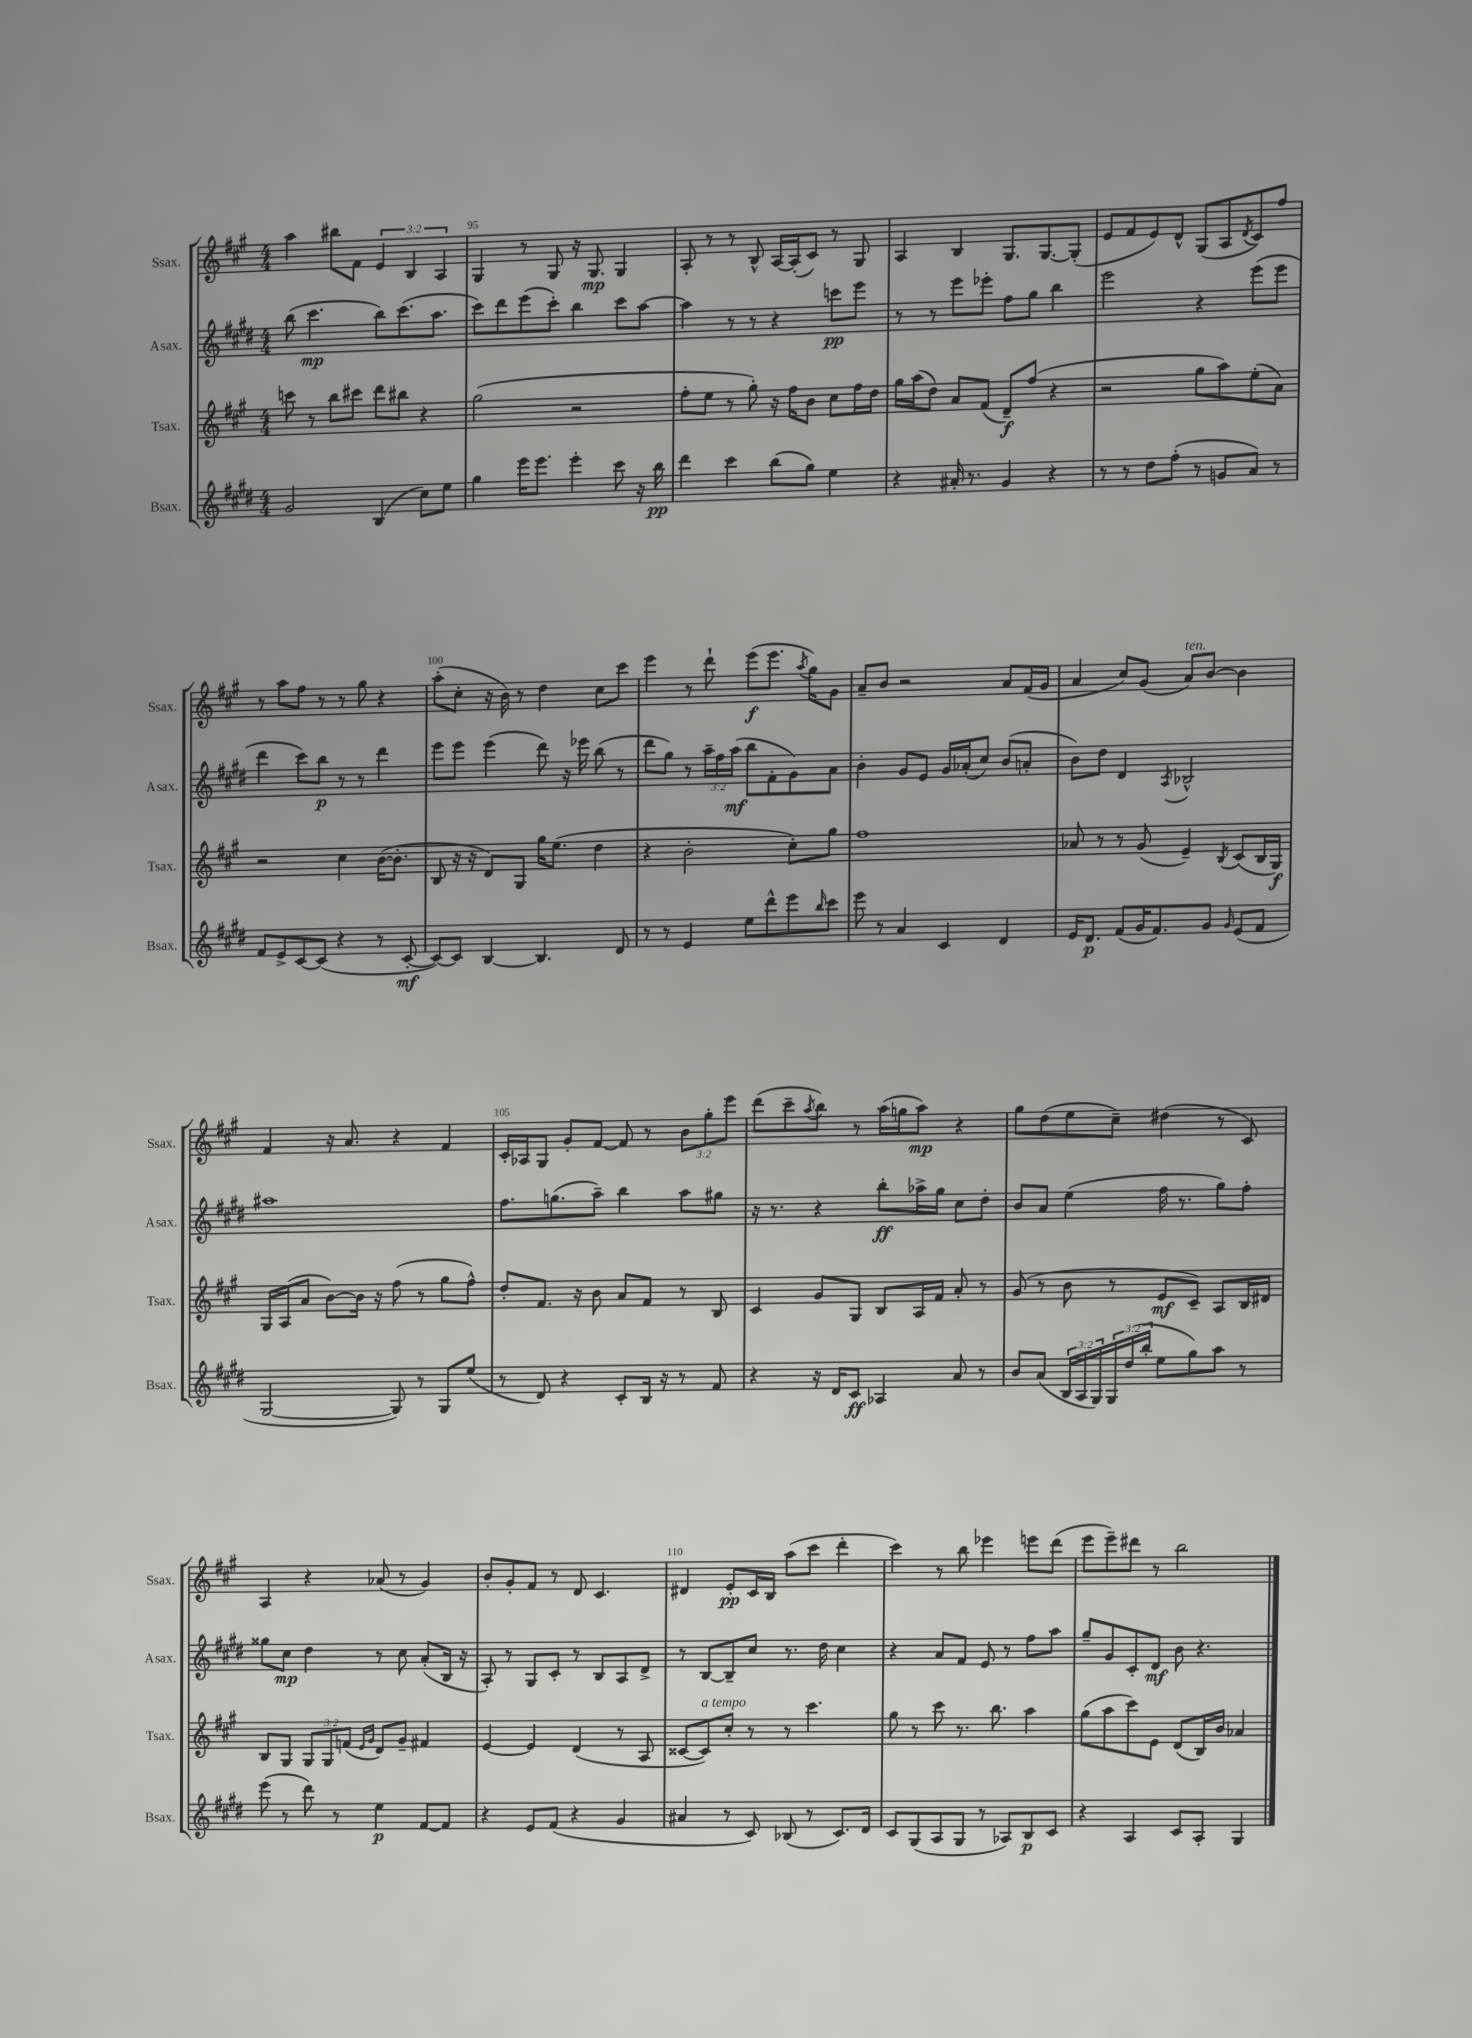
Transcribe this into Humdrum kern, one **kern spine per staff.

**kern	**kern	**kern	**kern
*staff4	*staff3	*staff2	*staff1
*clefG2	*clefG2	*clefG2	*clefG2
*k[f#c#g#d#]	*k[f#c#g#]	*k[f#c#g#d#]	*k[f#c#g#]
*M4/4	*M4/4	*M4/4	*M4/4
2g#/	8ccc\	(8bb\	4aa\
.	8r	4.ccc#\	.
.	8bb\L	.	8bb#\L
.	8ccc#\J	.	8f#\J
(4B/	8ddd\L	8bb\L)	6e/
.	8bb#\J	(8.ccc#\	.
.	.	.	6B/
8cc#\L)	4r	.	.
.	.	8.aa\J	.
.	.	.	6A/
8ee\J	.	.	.
=	=	=	=
4gg#\	(2gg#\	8ccc#\L)	4G#/
.	.	8ddd#\	.
16eee\LK	.	(8eee\	8r
8.eee\J	.	.	.
.	.	8ccc#'\J)	8G#/
4eee'\	2r	4bb\	16r
.	.	.	8.G#/
8ccc#\	.	8ccc#\L	4G#/
16r	.	[8aa\J	.
16bb\	.	.	.
=	=	=	=
4ddd#\	8ff#'\L	4aa\]	8A'/
.	8ee\J	.	8r
4ccc#\	8r	8r	8r
.	8gg#'\)	8r	8B^^/
(8bb\L	16r	4r	[16A/LL
.	16ff#\LK	.	(16A'/]J
8gg#\J)	8b\J	.	8c#/J)
4ee\	8cc#\L	8ccc\L	8r
.	16ff#\L	8eee\J	8G#/
.	16dd\JJ	.	.
=	=	=	=
4r	16gg#\LL	8r	4A/
.	(16aa\J	.	.
.	8dd\J)	8r	.
16a#'/	8a/L	8eee\L	4B/
8.r	.	.	.
.	(8f#/J	8eee-'\J	.
4g#/	8d~/L)	8ff#\L	8.G#/L
.	(8ff#/J	8gg#\J	.
.	.	.	[8.G#/
4r	4r	4bb\	.
.	.	.	(8G#'/]J
=	=	=	=
8r	2r	2eee\	8e/L
8r	.	.	8f#/
8dd#\L	.	.	8e/)
(8ff#'\J	.	.	8d^^/J
8r	8gg#\L	4r	(8G#/L
8g/L	8aa\)	.	8A/
.	.	.	8qd/
8a/J)	(8ee'\	(8eee\L	8c#/)
8r	8a\J)	8eee\J	8ff#/J
=	=	=	=
8f#/L	2r	4ddd#\	8r
8e^/	.	.	8aa\L
[8c#/	.	8ccc#\L)	8ff#\J
(8c#/]J	.	8bb\J	8r
4r	4cc#\	8r	8r
.	.	8r	8gg#\
8r	([16b\LK	4ddd#\	4r
.	8.b'\]J	.	.
[8c#'/	.	.	.
=	=	=	=
8c#/_L)	8B/	8eee\L	(8aa'\L
8c#/]J	16r	8eee\J	8cc#'\J
.	16r	.	.
[4B/	8d/L)	(4eee\	16r
.	.	.	16b\)
.	8G#/J	.	8r
4.B/]	16gg#\LK	8ddd#\)	4dd\
.	(8.ee\J	.	.
.	.	16r	.
.	.	16eee-\	.
.	4dd\	(8bb\	8cc#\L
8d#/	.	8r	8ccc#\J
=	=	=	=
8r	4r	8ddd#\L	4eee\
8r	.	8gg#\J)	.
4e/	2b'\	8r	8r
.	.	24aa~\LL	8ddd`\
.	.	24ff#\	.
.	.	(24aa\JJ	.
8ee\L	.	8bb\L	(8eee\L
8ddd#^^\	.	8f#'\	8.eee\J
8eee\	8cc#'\L)	8g#\)	.
.	.	.	8qaa/
.	.	.	16gg#\LK)
16qqbb/	.	.	.
8ccc#\J	8gg#\J	8a\J	8g#\J
=	=	=	=
8eee\	1ff#	4b'\	8a~/L
8r	.	.	8b/J
4a/	.	8g#/L	2r
.	.	8e/J	.
4c#/	.	16g#/LL	.
.	.	(16a-'/J	.
.	.	8cc#/J)	.
4d#/	.	(8b/L	8a/L
.	.	8a'/J	(16f#/L
.	.	.	16g#/JJ
=	=	=	=
16e/LK	8a-/	8b\L)	4a/
8.d#/J	.	.	.
.	8r	8dd#\J	.
(8f#/L	8r	4d#/	8cc#/L)
16g#/K	(8g#/	.	(8g#/J
8.f#/)	.	.	.
.	.	8qA/	.
.	4e~/)	2B-^^/	8a/L)
8g#/J	.	.	[8b/J
16qqg#/	8qB/	.	.
(8e/L	(8c#/L	.	4b\]
8f#/J	16B/L	.	.
.	16G#/JJ)	.	.
=	=	=	=
[2G#/	16G#/LL	1aa#	4f#/
.	(16A/J	.	.
.	8a/J	.	.
.	[8b\L)	.	16r
.	.	.	8.a/
.	16b\]Jk	.	.
.	16r	.	.
8G#/])	(8ff#\	.	4r
8r	8r	.	.
8G#/L	8gg#\L	.	4f#/
(8ee/J	8ff#^^\J)	.	.
=	=	=	=
8r	8dd'/L	8.ff#\L	16c#'/LL
.	.	.	16A-/J
8d#/)	8.f#/J	.	8G#/J
.	.	(8.gg\	.
4r	.	.	8g#'/L
.	16r	.	.
.	8b\	8aa~\J)	[8f#/J
8c#'/L	8a/L	4bb\	8f#/]
16B/Jk	8f#/J	.	8r
16r	.	.	.
8r	8r	8aa\L	12b\L
.	.	.	12gg#'\
8f#/	8B/	8gg#\J	.
.	.	.	12eee\J
=	=	=	=
4r	4c#/	16r	(8ddd\L
.	.	8.r	.
.	.	.	8ccc#~\
.	.	.	8qaa/
16r	8g#/L	4r	8bb\J)
16d#/LK	.	.	.
8c#/J	8G#/J	.	8r
4A-/	8B/L	8bb'\L	(16aa\LL
.	.	.	16gg\J
.	16A/L	16aa-^\L	8aa\J)
.	16f#/JJ	16gg#\JJ	.
8a/	8a'/	8cc#\L	4r
8r	8r	8dd#'\J	.
=	=	=	=
8b/L	(8g#/	8b/L	8gg#\L
(8a/J	8r	8a/J	(8dd\
24B/LL	8b\	(4ee\	8ee\
24A/	.	.	.
24G#/)	.	.	.
24G#/	8r	.	8cc#~\J)
(24dd#/	.	.	.
24bb'/JJ	.	.	.
8ee\L	8e/L	16ff#\	(4dd#\
.	.	8.r	.
8gg#\)	8c#~/J)	.	.
8aa\J	8A/L	8gg#\L)	8r
8r	16B/L	8ff#'\J	8c#/)
.	16d#/JJ	.	.
=	=	=	=
(8eee\	8B/L	8gg##\L	4A/
8r	8G#/J	8cc#\J	.
8ddd#\)	12G#/L	4dd#\	4r
.	12G#/	.	.
8r	.	.	.
.	(12f/J	.	.
.	16qqe/LL	.	.
.	16qqg#/JJ	.	.
4ee\	8d/L)	8r	(8a-/
.	8g#~/J	8cc#\	8r
[8f#/L	4f#/	(8a'/L	4g#/)
8f#/]J	.	16B/Jk	.
.	.	16r	.
=	=	=	=
4r	[4e/	8A'/)	8b'/L
.	.	8r	8g#'/
8e/L	4e/]	8G#/L	8f#/J
(8f#/J	.	8c#'/J	8r
4r	(4d/	8r	8d/
.	.	8B/L	4.c#/
4g#/	8r	8A/	.
.	8A/	8d#^/J	.
=	=	=	=
4a#/	[8c##/L	8r	4d#/
.	8c##/])	[8B/L	.
8r	8cc#'/J	8B~/]	8e'/L
8c#/)	8r	8cc#/J	16c#/L
.	.	.	16B/JJ
(8B-/	8r	8.r	(8aa\L
8r	4.ccc#\	.	8ccc#\J
.	.	16dd#\	.
8.c#/L)	.	4cc#\	4ddd'\
16d#/Jk	.	.	.
=	=	=	=
8c#/L	8gg#\	4r	4ccc#\)
(8G#/	8r	.	.
8A/	8ccc#\	8a/L	8r
8G#/J	8.r	8f#/J	8bb\
8r	.	8e/	4eee-\
.	8.bb\	.	.
8A-/L)	.	8r	.
8B/	4aa\	8ff#\L	8eee\L
8c#/J	.	8aa\J	(8ddd\J
=	=	=	=
4r	(8gg#\L	8gg#~/L	8eee\L
.	8aa\	8g#/	8eee~\)
4A/	8ccc#\)	8c#'/	8ddd#\J
.	8e\J	8d#/J	8r
8c#/L	(8d/L	8b\	2bb\
8A'/J	16B/L)	4.r	.
.	16b/JJ	.	.
4G#/	4a-/	.	.
==	==	==	==
*-	*-	*-	*-
